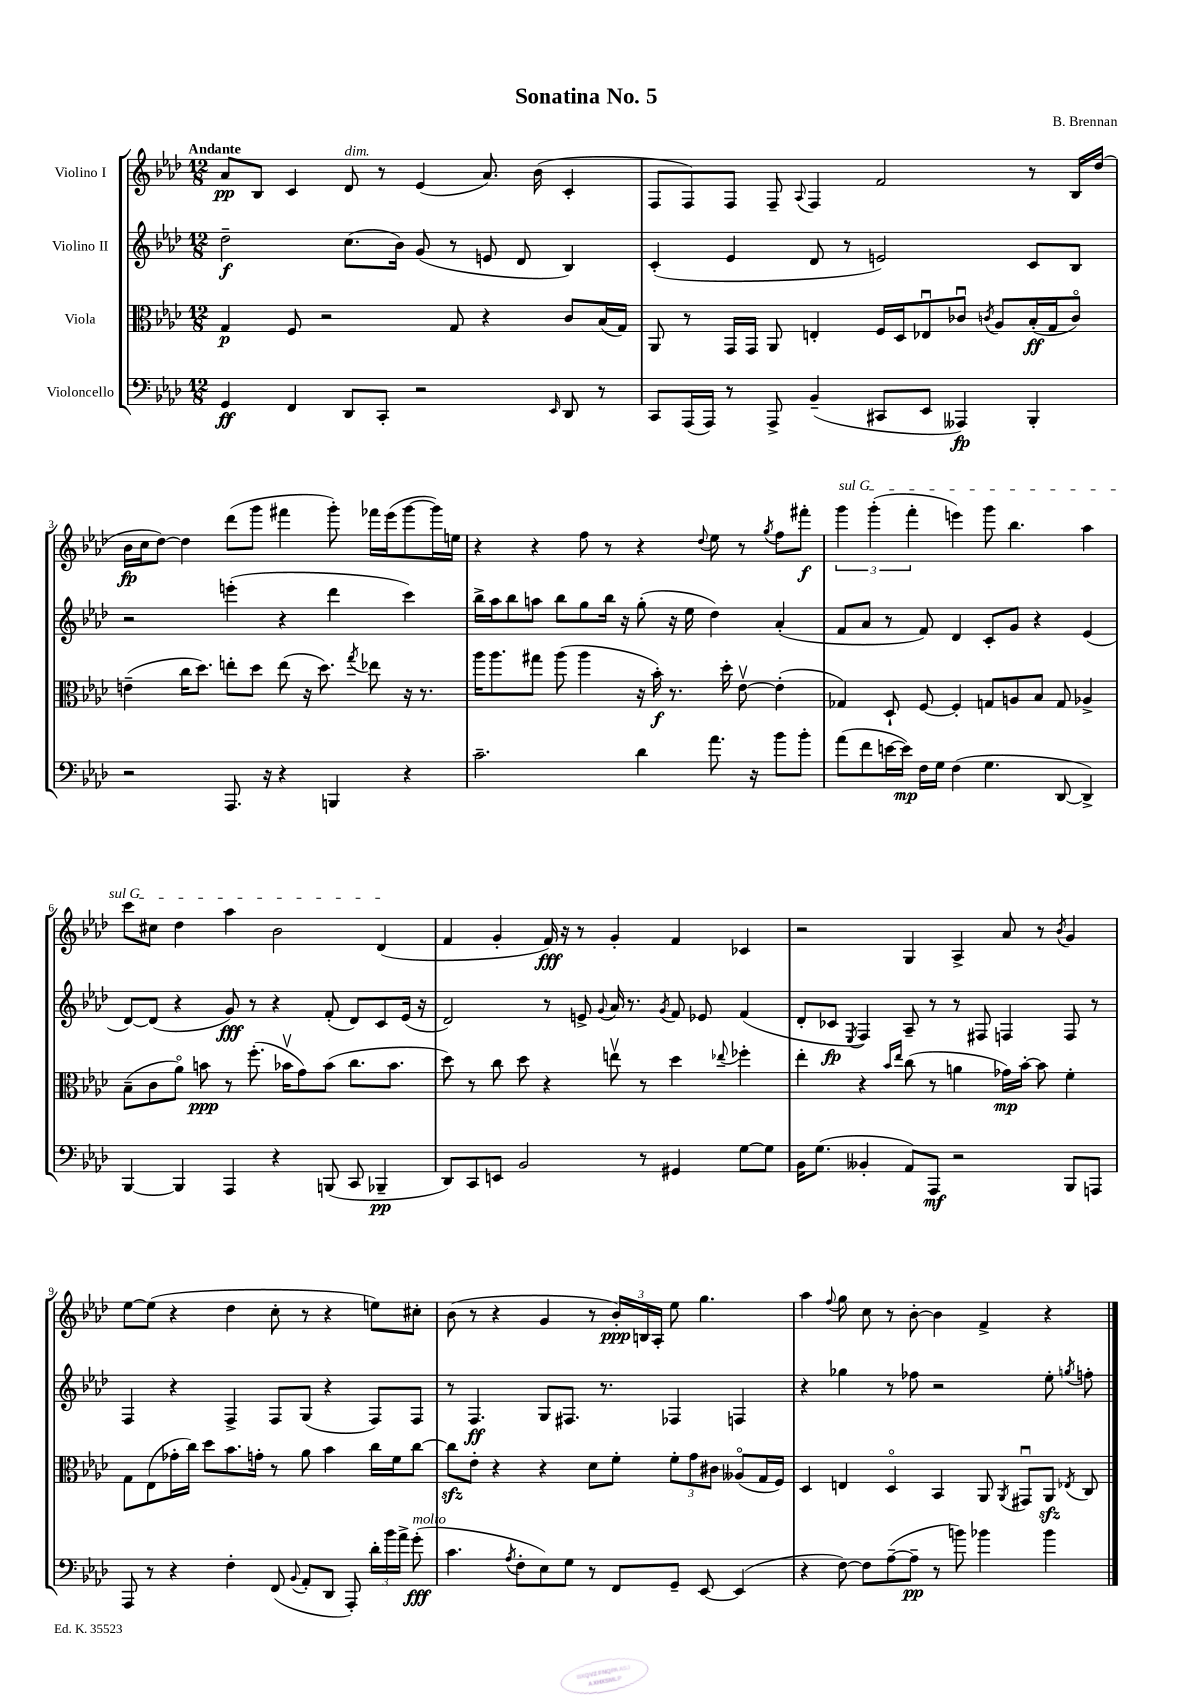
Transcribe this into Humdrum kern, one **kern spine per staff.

**kern	**dynam	**kern	**dynam	**kern	**dynam	**kern	**dynam
*part4	*part4	*part3	*part3	*part2	*part2	*part1	*part1
*staff4	*staff4	*staff3	*staff3	*staff2	*staff2	*staff1	*staff1
*I"Violoncello	*	*I"Viola	*	*I"Violino II	*	*I"Violino I	*
*clefF4	*	*clefC3	*	*clefG2	*	*clefG2	*
*k[b-e-a-d-]	*	*k[b-e-a-d-]	*	*k[b-e-a-d-]	*	*k[b-e-a-d-]	*
*M12/8	*	*M12/8	*	*M12/8	*	*M12/8	*
=1	=1	=1	=1	=1	=1	=1	=1
!	!	!	!	!	!	!LO:TX:a:B:t=Andante	!
4GG/	ff	4G/	p	2dd-~\	f	8a-/L	pp
.	.	.	.	.	.	8B-/J	.
4FF/	.	8F/	.	.	.	4c/	.
.	.	2r	.	.	.	.	.
!	!	!	!	!	!	!LO:TX:a:i:t=dim.	!
8DD-/L	.	.	.	(8.cc\L	.	8d-/	.
8CC'/J	.	.	.	.	.	8r	.
.	.	.	.	16b-\Jk)	.	.	.
2r	.	.	.	(8g/	.	(4e-/	.
.	.	8G/	.	8r	.	.	.
.	.	4r	.	8en/	.	8.a-/)	.
.	.	.	.	8d-/	.	.	.
.	.	.	.	.	.	(16b-\	.
16qqEE-/	.	.	.	.	.	.	.
8DD-/	.	8c/L	.	4B-/)	.	4c'/	.
8r	.	(16B-/L	.	.	.	.	.
.	.	16G/JJ)	.	.	.	.	.
=2	=2	=2	=2	=2	=2	=2	=2
8CC/L	.	8AA-/	.	(4c'/	.	8F/L	.
(16AAA-/L	.	8r	.	.	.	8F/)	.
16AAA-/JJ)	.	.	.	.	.	.	.
8r	.	16GG/LL	.	4e-/	.	8F/J	.
.	.	16GG/JJ	.	.	.	.	.
8AAA-^/	.	8AA-/	.	.	.	8F~/	.
.	.	.	.	.	.	8qqA-/	.
(4BB-~/	.	4En'/	.	8d-/	.	4F/	.
.	.	.	.	8r	.	.	.
8CC#X/L	.	16F/LL	.	2en/)	.	2f/	.
.	.	16D-/J	.	.	.	.	.
8EE-/J	.	8E-Xu/	.	.	.	.	.
4AAA--X/)	fp	8c-Xu/J	.	.	.	.	.
.	.	8qcn/	.	.	.	.	.
.	.	8A-/L	.	.	.	.	.
4BBB-'/	.	(16B-'/L	ff	8c/L	.	8r	.
.	.	16G/J	.	.	.	.	.
.	.	8c/J)	.	8B-/J	.	16B-/LL	.
.	.	.	.	.	.	(16dd-/JJ	.
!!LO:LB:g=z
=3	=3	=3	=3	=3	=3	=3	=3
2r	.	(4en~\	.	2r	.	16b-\LL	fp
.	.	.	.	.	.	16cc\J	.
.	.	.	.	.	.	[8dd-\J)	.
.	.	16cc\KL	.	.	.	4dd-\]	.
.	.	8.dd-\J)	.	.	.	.	.
8.AAA-/	.	8een'\L	.	(4eeen'\	.	(8ddd-\L	.
.	.	8dd-\J	.	.	.	8ggg\J	.
16r	.	.	.	.	.	.	.
4r	.	(8ee\	.	4r	.	4fff#X\	.
.	.	16r	.	.	.	.	.
.	.	8.dd-\)	.	.	.	.	.
4BBBn/	.	.	.	4ddd-\	.	8ggg'\)	.
.	.	8qgg/	.	.	.	.	.
.	.	8ee-X\	.	.	.	16fff-X\LL	.
.	.	.	.	.	.	(16eee-\J	.
4r	.	16r	.	4ccc\)	.	[8ggg\	.
.	.	8.r	.	.	.	.	.
.	.	.	.	.	.	16ggg\L])	.
.	.	.	.	.	.	16een\JJ	.
=4	=4	=4	=4	=4	=4	=4	=4
2.c~\	.	16aa-\KL	.	16bb-^\LL	.	4r	.
.	.	8.aa-\	.	16aa-\J	.	.	.
.	.	.	.	8bb-\	.	.	.
.	.	8gg#X\J	.	8aan\J	.	4r	.
.	.	(8aa-\	.	8bb-\L	.	.	.
.	.	4aa-\	.	8gg\	.	8ff\	.
.	.	.	.	16bb-\Jk	.	8r	.
.	.	.	.	16r	.	.	.
4d-\	.	16r	.	(8gg'\	.	4r	.
.	.	16b-'\)	f	.	.	.	.
.	.	8.r	.	16r	.	.	.
.	.	.	.	16ee-\	.	.	.
.	.	.	.	.	.	8qqdd-/	.
8.a-\	.	.	.	4dd-\)	.	8ee-\	.
.	.	16dd-'\	.	.	.	.	.
.	.	[8e-v\	.	.	.	8r	.
16r	.	.	.	.	.	.	.
.	.	.	.	.	.	8qgg/	.
8b-\L	.	(4e-'\]	.	(4a-'/	.	8ff\L	.
8b-'\J	.	.	.	.	.	8fff#X'\J	f
=5	=5	=5	=5	=5	=5	=5	=5
!	!	!	!	!	!	!LO:TX:a:i:t=sul G	!
(8a-\L	.	4G-X/)	.	8f/L	.	6ggg\	.
8f\	.	.	.	8a-/J	.	.	.
.	.	.	.	.	.	(6ggg'\	.
[16en\L	.	8D-`/	.	8r	.	.	.
16e\JJ])	mp	.	.	.	.	.	.
.	.	.	.	.	.	6fff'\	.
16F\LL	.	[8F/	.	8f/)	.	.	.
16G\JJ	.	.	.	.	.	.	.
(4F\	.	4F'/]	.	4d-/	.	4eeen\)	.
4.G\	.	8Gn/L	.	8c'/L	.	8ggg\	.
.	.	8An/	.	8g/J	.	4.bb-\	.
.	.	8B-/J	.	4r	.	.	.
[8DD-/	.	8G/	.	.	.	.	.
4DD-^/])	.	4A-X^/	.	(4e-/	.	4aa-\	.
!!LO:LB:g=z
=6	=6	=6	=6	=6	=6	=6	=6
[4BBB-/	.	(8B-~\L	.	[8d-/L)	.	8ccc\L	.
.	.	8c\	.	(8d-/J]	.	8cc#X\J	.
4BBB-/]	.	8a-\J)	.	4r	.	4dd-\	.
.	.	8bn\	ppp	.	.	.	.
4AAA-/	.	8r	.	8g/)	fff	4aa-\	.
.	.	(8.ff'\	.	8r	.	.	.
4r	.	.	.	4r	.	2b-\	.
.	.	16b-Xv\KL	.	.	.	.	.
.	.	8g\)	.	.	.	.	.
(8BBBn/	.	(8b-\J	.	(8f'/	.	.	.
8CC/	.	8.cc\L	.	8d-/L)	.	.	.
4BBB-X~/	pp	.	.	8c/	.	(4d-/	.
.	.	8.b-\J	.	.	.	.	.
.	.	.	.	(16e-/Jk	.	.	.
.	.	.	.	16r	.	.	.
=7	=7	=7	=7	=7	=7	=7	=7
8DD-/L)	.	8dd-\)	.	2d-/)	.	4f/	.
8CC/	.	8r	.	.	.	.	.
8EEn/J	.	8cc\	.	.	.	4g'/	.
2BB-/	.	8dd-\	.	.	.	.	.
.	.	4r	.	8r	.	16f/)	fff
.	.	.	.	.	.	16r	.
.	.	.	.	8en^/	.	8r	.
.	.	.	.	8qqg/	.	.	.
.	.	8eenv\	.	16a-/	.	4g'/	.
.	.	.	.	8.r	.	.	.
8r	.	8r	.	.	.	.	.
.	.	.	.	8qg/	.	.	.
4GG#X/	.	4dd-\	.	8f/	.	4f/	.
.	.	.	.	8e-X/	.	.	.
.	.	8qqee-X/	.	.	.	.	.
[8G\L	.	4ff-X'\	.	(4f/	.	4c-X/	.
8G\J]	.	.	.	.	.	.	.
=8	=8	=8	=8	=8	=8	=8	=8
16BB-\KL	.	4ee-'\	.	8d-'/L	.	2r	.
(8.G\J	.	.	.	.	.	.	.
.	.	.	.	8c-X/J	fp	.	.
.	.	.	.	8qE-/	.	.	.
4BB--X'/	.	4r	.	4F/)	.	.	.
.	.	16qqb-/LL	.	.	.	.	.
.	.	16qqee-/JJ	.	.	.	.	.
8AA-/L)	.	(8cc\	.	8A-~/	.	4G/	.
8AAA-/J	mf	8r	.	8r	.	.	.
2r	.	4an\	.	8r	.	4A-^/	.
.	.	.	.	8F#X/	.	.	.
.	.	16g-X\LL)	mp	4Fn/	.	8a-/	.
.	.	[16b-'\JJ	.	.	.	.	.
.	.	8b-\]	.	.	.	8r	.
.	.	.	.	.	.	8qb-/	.
8BBB-/L	.	4f'\	.	8F/	.	4g/	.
8AAAn/J	.	.	.	8r	.	.	.
!!LO:LB:g=z
=9	=9	=9	=9	=9	=9	=9	=9
8AAA-/	.	8G\L	.	4F/	.	[8ee-\L	.
8r	.	(8E-\	.	.	.	(8ee-\J]	.
4r	.	16g-X'\L	.	4r	.	4r	.
.	.	16cc\JJ)	.	.	.	.	.
.	.	8dd-\L	.	.	.	.	.
4F'\	.	8.b-\	.	4F^/	.	4dd-\	.
.	.	16gn'\Jk	.	.	.	.	.
(8FF/	.	8r	.	8F/L	.	8cc'\	.
8qqBB-/	.	.	.	.	.	.	.
8AA-'/L	.	8a-\	.	(8G/J	.	8r	.
8DD-/J	.	4b-\	.	4r	.	4r	.
8AAA-'/)	.	.	.	.	.	.	.
24d-'\LL	.	16cc\LL	.	8F/L)	.	8een\L)	.
24b-\	.	.	.	.	.	.	.
.	.	16f\J	.	.	.	.	.
24a-^\JJ	.	.	.	.	.	.	.
!LO:TX:a:i:t=molto	!	!	!	!	!	!	!
(8g'\	fff	[8cc\J	.	8F/J	.	8cc#X'\J	.
=10	=10	=10	=10	=10	=10	=10	=10
4.c\	.	8cczz\L]	.	8r	.	(8b-\	.
.	.	8e-'\J	.	4.F/	ff	8r	.
.	.	4r	.	.	.	4r	.
8qA-/	.	.	.	.	.	.	.
8F'\L	.	.	.	.	.	.	.
8E-\)	.	4r	.	8G/L	.	4g/	.
8G\J	.	.	.	8.F#X/J	.	.	.
8r	.	8d-\L	.	.	.	8r	.
.	.	.	.	8.r	.	.	.
8FF/L	.	8f'\J	.	.	.	24b-'/LL)	ppp
.	.	.	.	.	.	24Bn/	.
.	.	.	.	.	.	24A-'/JJ	.
8GG~/J	.	12f'\L	.	4F-X/	.	8ee-\	.
.	.	12g\	.	.	.	.	.
[8EE-/	.	.	.	.	.	4.gg\	.
.	.	12c#X\J	.	.	.	.	.
(4EE-/]	.	(8A--X/L	.	4Fn/	.	.	.
.	.	16G/L	.	.	.	.	.
.	.	16F/JJ)	.	.	.	.	.
=11	=11	=11	=11	=11	=11	=11	=11
4r	.	4D-/	.	4r	.	4aa-\	.
.	.	.	.	.	.	8qqff/	.
[8F\)	.	4En/	.	4gg-X\	.	8gg\	.
8F\L]	.	.	.	.	.	8cc\	.
([8A-~\	.	4D-/	.	8r	.	8r	.
8A-~\J]	pp	.	.	8ff-X\	.	[8b-'\	.
8r	.	4BB-/	.	2r	.	4b-\]	.
8bn\)	.	.	.	.	.	.	.
4b-X\	.	8AA-/	.	.	.	4f^/	.
.	.	8qAA-/	.	.	.	.	.
.	.	8GG#Xu/L	.	.	.	.	.
4b-\	.	8AA-zz/J	.	8ee-'\	.	4r	.
.	.	8qE-X/	.	8qggn/	.	.	.
.	.	8C/	.	8ffn'\	.	.	.
==	==	==	==	==	==	==	==
*-	*-	*-	*-	*-	*-	*-	*-
